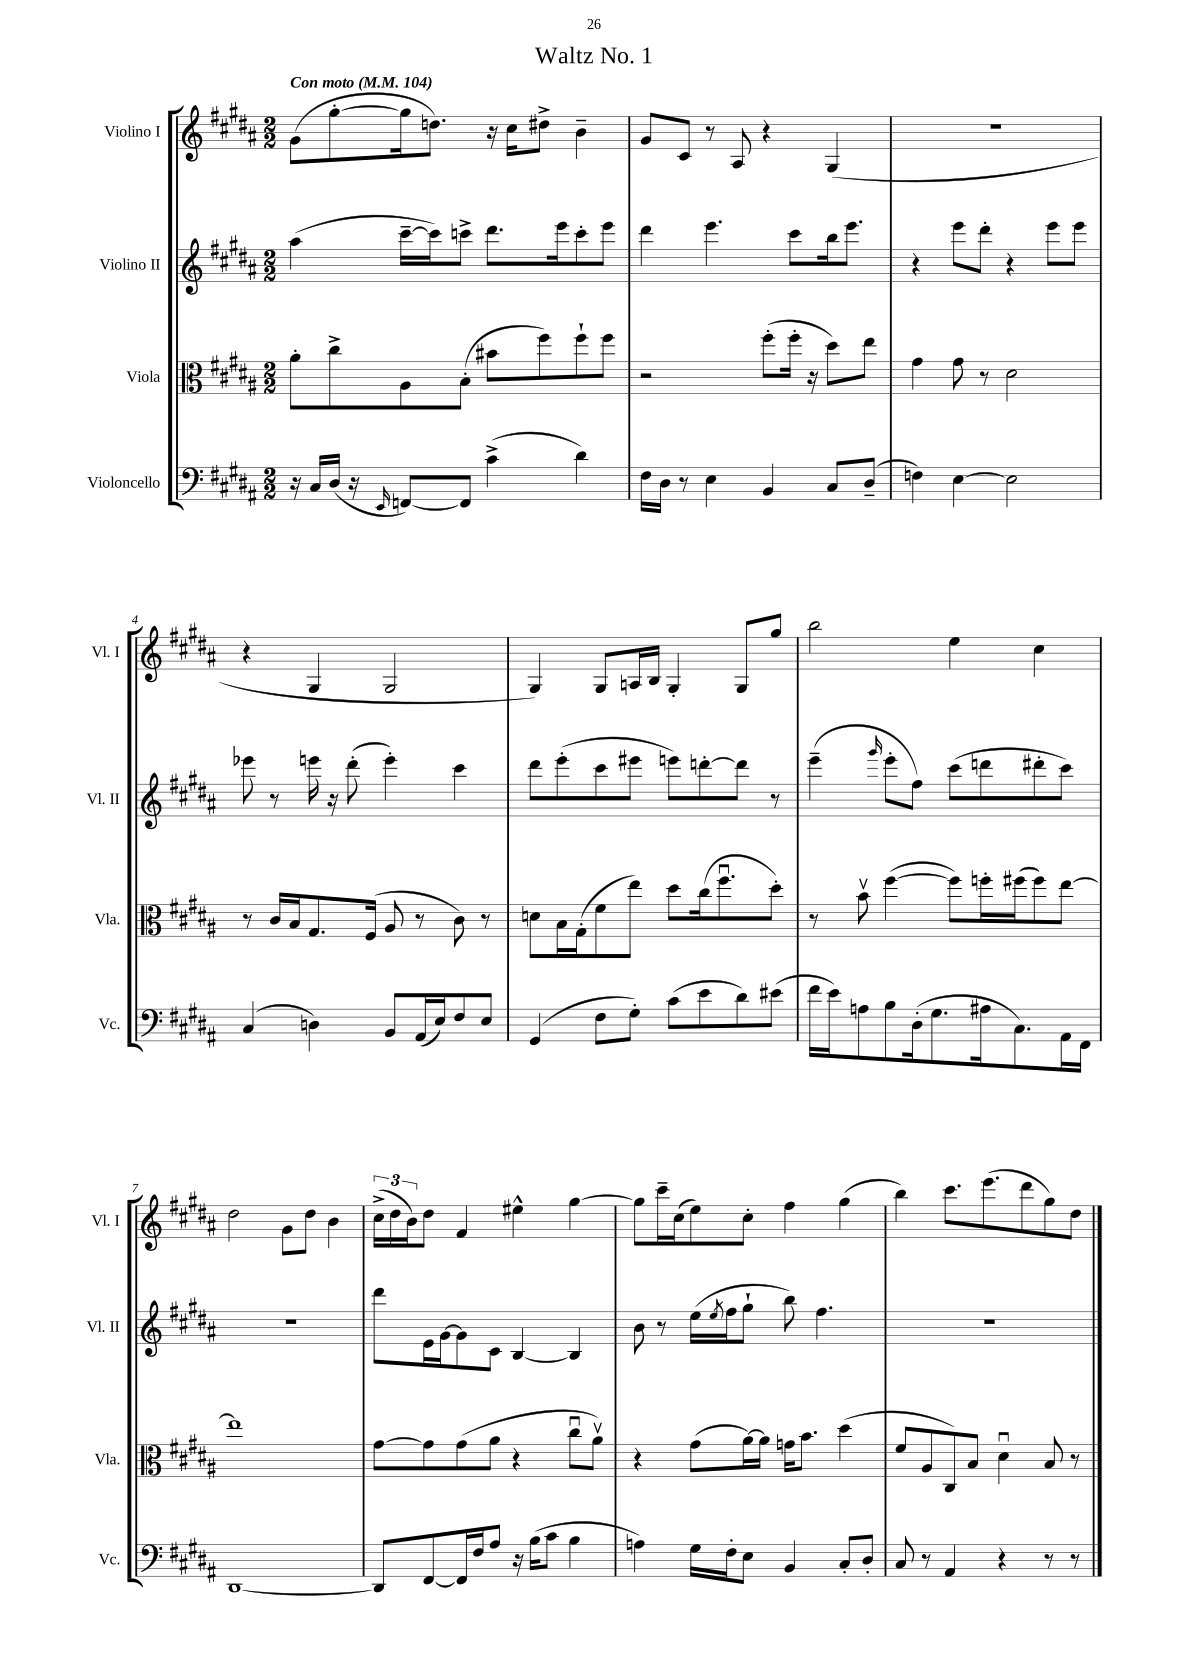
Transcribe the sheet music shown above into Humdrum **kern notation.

**kern	**kern	**kern	**kern
*staff4	*staff3	*staff2	*staff1
*clefF4	*clefC3	*clefG2	*clefG2
*k[f#c#g#d#a#]	*k[f#c#g#d#a#]	*k[f#c#g#d#a#]	*k[f#c#g#d#a#]
*M2/2	*M2/2	*M2/2	*M2/2
*MM104	*MM104	*MM104	*MM104
16r	8a#'	(4aa#	(8g#
16C#	.	.	.
(16D#	8cc#^	.	[8gg#'
16r	.	.	.
16qqEE	.	.	.
[8FF)	8A#	[16ccc#~	16gg#]
.	.	16ccc#])	8.dd)
8FF]	(8B'	8ccc^	.
(4c#^	8b#	8.ddd#	16r
.	.	.	16cc#
.	8ff#)	.	8dd#^
.	.	16eee	.
4d#)	8ff#`	8ccc'	4b~
.	8ff#	8eee	.
=	=	=	=
16F#	2r	4ddd#	8g#
16D#	.	.	.
8r	.	.	8c#
4E	.	4.eee	8r
.	.	.	8A#
4BB	(8ff#'	.	4r
.	16ff#'	8ccc#	.
.	16r	.	.
8C#	8dd#)	16bb	(4G#
.	.	8.eee	.
(8D#~	8ee	.	.
=	=	=	=
4F)	4g#	4r	1r
[4E	8g#	8eee	.
.	8r	8ddd#'	.
2E]	2d#	4r	.
.	.	8eee	.
.	.	8eee	.
=	=	=	=
(4C#	8r	8eee-	4r
.	16c#	8r	.
.	16B	.	.
4D)	8.G#	16eee	4G#
.	.	16r	.
.	.	(8ddd#'	.
.	(16F#	.	.
8BB	8A#	4eee')	2G#
(16AA#	8r	.	.
16E)	.	.	.
8F#	8c#)	4ccc#	.
8E	8r	.	.
=	=	=	=
(4GG#	8d	8ddd#	4G#)
.	16B	(8eee'	.
.	(16G#'	.	.
8F#	8f#	8ccc#	8G#
8G#')	8ee)	8eee#	16A
.	.	.	16B
(8c#	8dd#	8eee)	4G#'
8e	(16cc#	[8ddd'	.
.	8.ff#u	.	.
8d#)	.	8ddd]	8G#
(8e#	8dd#')	8r	8gg#
=	=	=	=
16f#	8r	(4eee~	2bb
16e)	.	.	.
8A	8bv	.	.
.	.	16qqggg#	.
8B	([4ff#	8eee'	.
(16D#'	.	8ff#)	.
8.G#	.	.	.
.	8ff#])	(8ccc#	4ee
16A#	16ff'	8ddd	.
8.C#)	(16ff#	.	.
.	8ff#)	8ddd#'	4cc#
16AA#	[8ee	8ccc#)	.
16FF#	.	.	.
=	=	=	=
[1DD#	1ee]	1r	2dd#
.	.	.	8g#
.	.	.	8dd#
.	.	.	4b
=	=	=	=
8DD#]	[8g#	8ddd#	(24cc#^
.	.	.	24dd#
.	.	.	24b)
[8FF#	8g#]	16e	8dd#
.	.	[16g#	.
16FF#]	(8g#	8g#]	4f#
16F#	.	.	.
8A#	8a#	8c#	.
16r	4r	[4B	4ee#^^
(16B	.	.	.
8c#	.	.	.
4B	8cc#u	4B]	[4gg#
.	8a#v)	.	.
=	=	=	=
4A)	4r	8b	8gg#]
.	.	8r	16ccc#~
.	.	.	(16cc#
16G#	(8g#	(16ee	8ee)
.	.	8qee	.
16F#'	.	16ff#	.
8E	[16a#)	8gg#`	8cc#'
.	16a#]	.	.
4BB	16g	8bb)	4ff#
.	8.b	.	.
.	.	4.ff#	.
8C#'	(4dd#	.	(4gg#
8D#'	.	.	.
=	=	=	=
8C#	8f#	1r	4bb)
8r	8A#	.	.
4AA#	8C#)	.	8.ccc#
.	8B	.	.
.	.	.	(8.eee
4r	4d#u	.	.
.	.	.	8ddd#
8r	8B	.	8gg#)
8r	8r	.	8dd#
==	==	==	==
*-	*-	*-	*-
